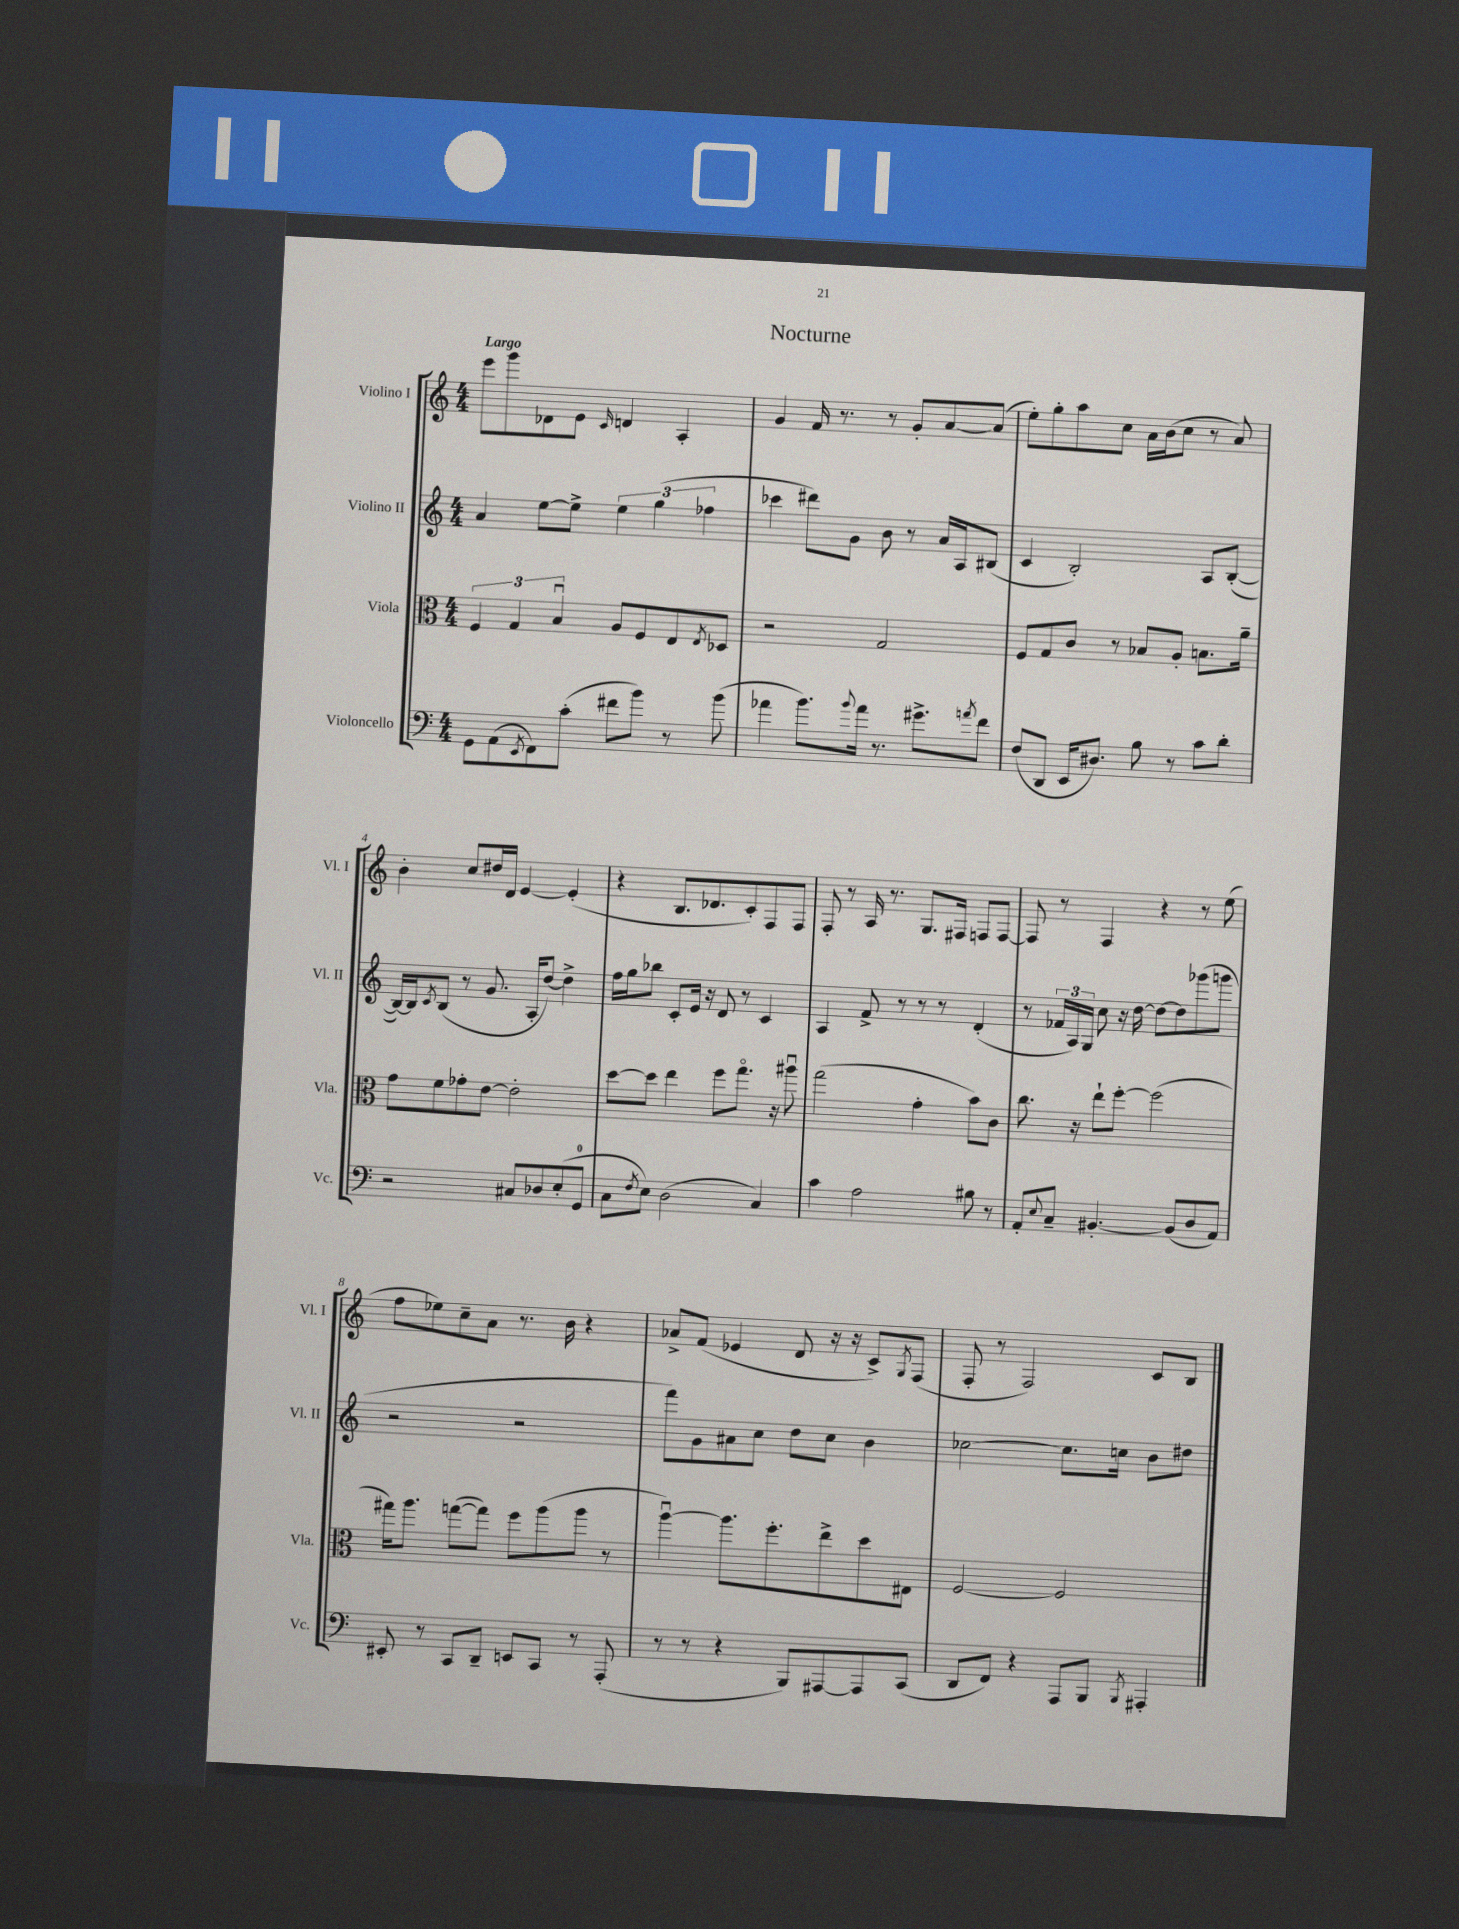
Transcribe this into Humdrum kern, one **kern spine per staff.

**kern	**kern	**kern	**kern
*part4	*part3	*part2	*part1
*staff4	*staff3	*staff2	*staff1
*I"Violoncello	*I"Viola	*I"Violino II	*I"Violino I
*I'Vc.	*I'Vla.	*I'Vl. II	*I'Vl. I
*clefF4	*clefC3	*clefG2	*clefG2
*k[]	*k[]	*k[]	*k[]
*M4/4	*M4/4	*M4/4	*M4/4
=1	=1	=1	=1
!	!	!	!LO:TX:a:B:t=Largo
8GG\L	6F/	4a/	8eee\L
(8AA\	.	.	8ggg\
.	6G/	.	.
8qEE/	.	.	.
8FF\)	.	[8ee\L	8d-X\
.	6Bu/	.	.
(8c'\J	.	8ee^\J]	8e\J
.	.	.	16qqc/
8f#X\L	8A/L	6ee\	4dn/
8b\J)	8F/	.	.
.	.	(6gg\	.
8r	8E/	.	4A'/
.	.	6ff-X\	.
.	8qE/	.	.
(8b\	8D-X/J	.	.
=2	=2	=2	=2
4a-X\	2r	4ccc-X\	4g/
8.b\L)	.	8ddd#X\L)	16f/
.	.	.	8.r
.	.	8g\J	.
8qqb/	.	.	.
16a-\Jk	.	.	.
8.r	2G/	8b\	8r
.	.	8r	8g'/L
8.g#X^\L	.	.	.
.	.	16a/LL	[8a/
.	.	16A/J	.
8qan/	.	.	.
8f\J	.	(8B#X/J	(8a/J]
=3	=3	=3	=3
(8F/L	8F/L	4c/	8ee'\L)
8DD/J	8G/	.	8gg'\
16EE/KL	8c/J	2B'/)	8aa\
8.D#X/J)	.	.	.
.	8r	.	8cc\J
8B\	8B-X/L	.	16a\LL
.	.	.	(16b\J
8r	8A'/J	.	8cc\J
8c\L	8.Bn\L	8A/L	8r
8d'\J	.	([8B'/J	8a/)
.	16a~\Jk	.	.
!!LO:LB:g=z
=4	=4	=4	=4
2r	8g\L	16B/LL_)	4b'\
.	.	16B/J]	.
.	.	8qc/	.
.	8f\	(8B/J	.
.	8g-X'\	8r	8cc/L
.	[8e\J	8.g/	16dd#X/L
.	.	.	16d/JJ
8C#X/L	2e'\]	.	[4e/
.	.	16A'/KL	.
8D-X/	.	[8dd/J)	.
(8E'/	.	4dd^\]	(4e'/]
8GG/J	.	.	.
=5	=5	=5	=5
8C\L	[8dd\L	16ff\LL	4r
.	.	16gg\J	.
8qF/	.	.	.
8E\J)	8dd\J]	8bb-X\J	.
(2D\	4ee\	8c'/L	8.B/L
.	.	16e/Jk	.
.	.	16r	8.d-X/
.	8ff\L	8d/	.
.	8.gg\J	8r	8c'/)
4C/)	.	4c/	8F/
.	16r	.	.
.	8aa#Xu\	.	8F/J
=6	=6	=6	=6
4c\	(2gg\	4A/	8F'/
.	.	.	8r
2A\	.	8f^/	16A/
.	.	.	8.r
.	.	8r	.
.	4g'\	8r	8.G/L
.	.	8r	.
.	.	.	16F#X/Jk
8B#X\	8b\L)	(4d'/	8Fn/L
8r	8c\J	.	[8F/J
=7	=7	=7	=7
8AA'/L	8.cc\	8r	8F/]
8qqE/	.	.	.
8C~/J	.	24f-X/LL	8r
.	.	24A/)	.
.	16r	.	.
.	.	24G/JJ	.
[4.BB#X'/	8ee`\L	8cc\	4F/
.	[8ff'\J	16r	.
.	.	[16dd\	.
.	(2ff\]	8dd\L_	4r
(8BB#/L]	.	8dd\]	.
8D/	.	(8ggg-X\	8r
8AA/J)	.	8gggn\J	(8ee\
!!LO:LB:g=z
=8	=8	=8	=8
8EE#X'/	16gg#X\KL)	2r	8ff\L
.	8.aa\J	.	.
8r	.	.	8ee-X\)
8CC/L	([8ggn\L	.	8cc~\
8DD~/J	8gg\J])	.	8a\J
8EEn/L	8ff\L	2r	8.r
8CC/J	(8aa\	.	.
.	.	.	16b\
8r	8aa\J	.	4r
(8AAA'/	8r	.	.
=9	=9	=9	=9
8r	[4aau\)	8fff\L)	8a-X^/L
8r	.	8g\	(8f/J
4r	8.aa\L]	8a#X\	4e-X/
.	.	8cc\J	.
.	8.ff'\	.	.
8BBB/L)	.	8dd\L	8d/
[8AAA#X/	8ee^\	8cc\J	16r
.	.	.	16r
8AAA#/]	8dd\	4b\	8c^/L)
.	.	.	8qG/
(8CC/J	8E#X\J	.	(8F/J
=10	=10	=10	=10
8DD/L	[2F/	[2cc-X\	8F'/
8FF/J)	.	.	8r
4r	.	.	2F/)
8AAA/L	2F/]	8.cc-\L]	.
8BBB/J	.	.	.
.	.	16ccn\Jk	.
8qBBB/	.	.	.
4AAA#X'/	.	8b\L	8c/L
.	.	8dd#X\J	8B/J
==	==	==	==
*-	*-	*-	*-
